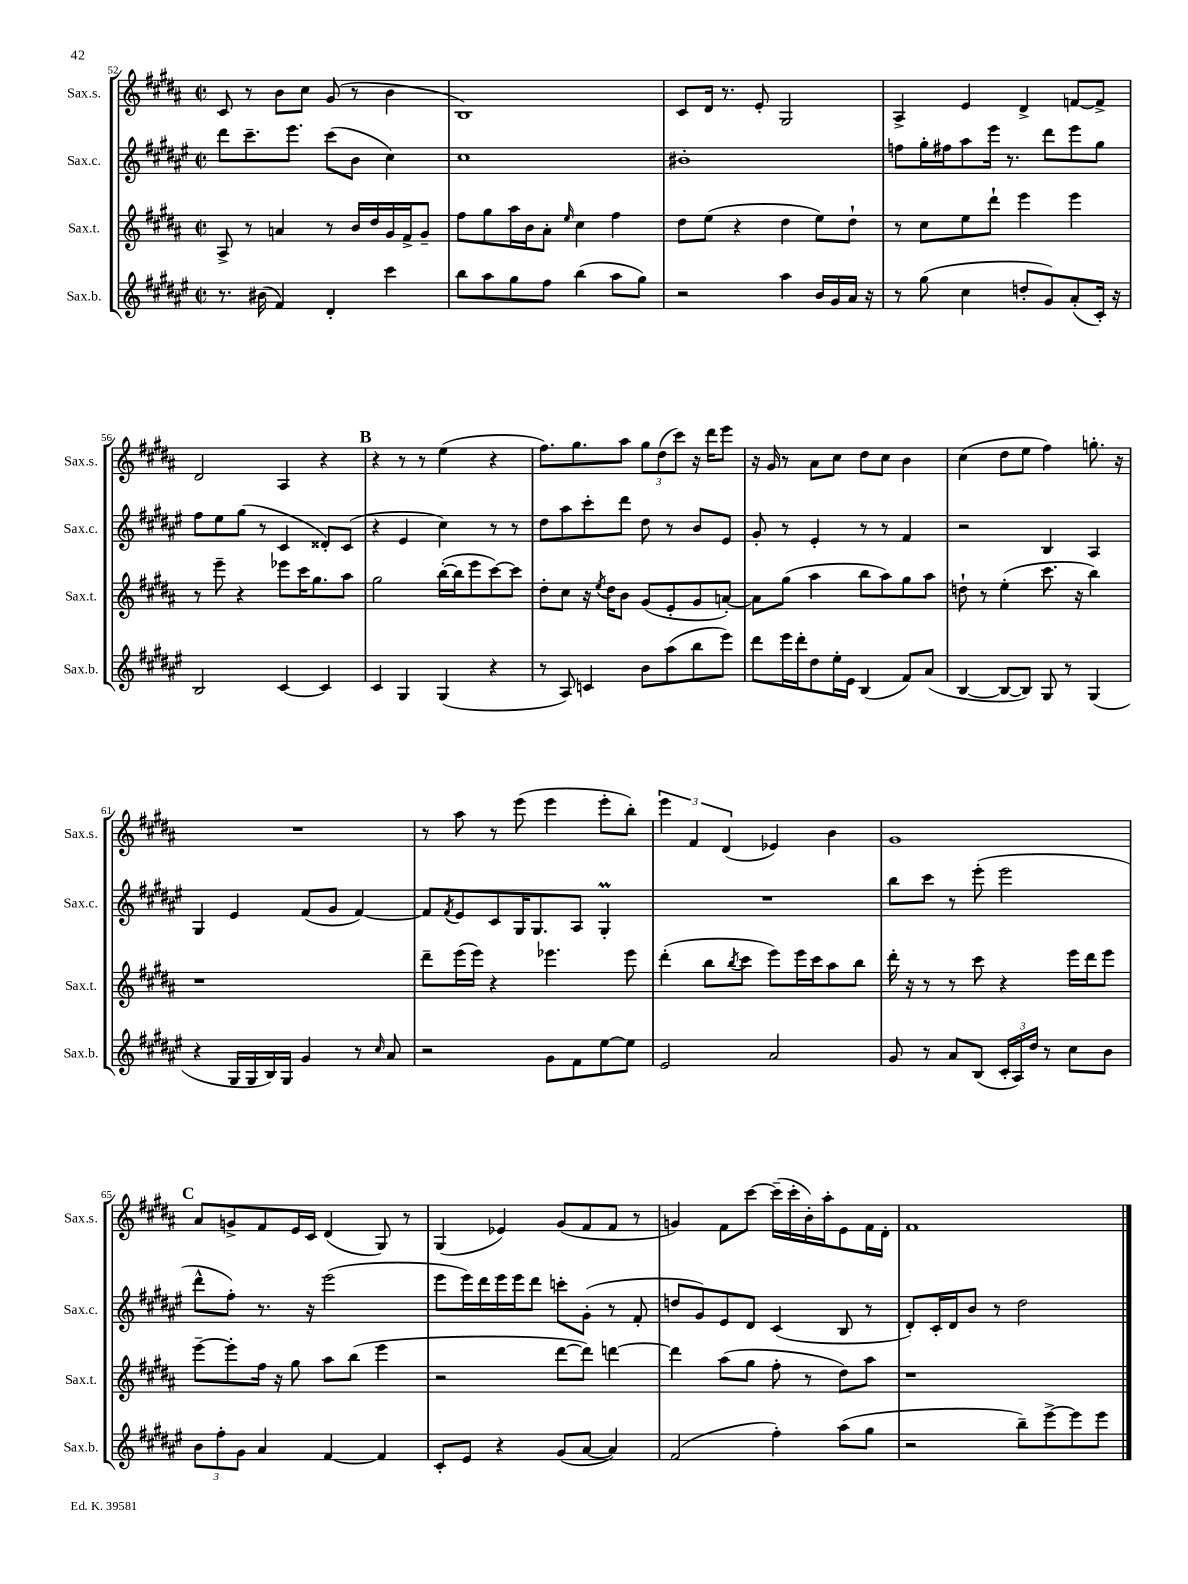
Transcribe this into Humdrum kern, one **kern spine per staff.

**kern	**kern	**kern	**kern
*part4	*part3	*part2	*part1
*staff4	*staff3	*staff2	*staff1
*I"Sax.b.	*I"Sax.t.	*I"Sax.c.	*I"Sax.s.
*I'Sax.b.	*I'Sax.t.	*I'Sax.c.	*I'Sax.s.
*clefG2	*clefG2	*clefG2	*clefG2
*k[f#c#g#d#a#e#]	*k[f#c#g#d#a#]	*k[f#c#g#d#a#e#]	*k[f#c#g#d#a#]
*M2/2	*M2/2	*M2/2	*M2/2
*met(c|)	*met(c|)	*met(c|)	*met(c|)
=52	=52	=52	=52
8.r	8A#^/	8ddd#\L	8c#/
.	8r	8.ccc#~\	8r
(16b#X\	.	.	.
4f#/)	4an/	.	8b\L
.	.	8.eee#\J	.
.	.	.	8cc#\J
4d#'/	8r	(8ccc#\L	(8g#/
.	16b/LL	8b\J	8r
.	16dd#/	.	.
4ccc#\	16g#/	4cc#\)	4b\
.	16f#^/J	.	.
.	8g#~/J	.	.
=53	=53	=53	=53
8bb\L	8ff#\L	1cc#	1B)
8aa#\	8gg#\	.	.
8gg#\	16aa#\L	.	.
.	16b\J	.	.
8ff#\J	8a#'\J	.	.
.	16qqee/	.	.
(4bb\	4cc#\	.	.
8aa#\L	4ff#\	.	.
8gg#\J)	.	.	.
=54	=54	=54	=54
2r	8dd#\L	1b#X'	8c#/L
.	(8ee\J	.	16d#/Jk
.	.	.	8.r
.	4r	.	.
.	.	.	8e'/
4aa#\	4dd#\	.	2G#/
16b/LL	8ee\L)	.	.
16g#/	.	.	.
16a#/JJ	8dd#`\J	.	.
16r	.	.	.
=55	=55	=55	=55
8r	8r	8ffn\L	4A#^/
(8gg#\	8cc#\L	16gg#'\L	.
.	.	16ff#X\J	.
4cc#\	8ee\	8aa#\	4e/
.	8ddd#`\J	16eee#\Jk	.
.	.	8.r	.
8ddn'/L	4eee\	.	4d#^/
8g#/)	.	8ddd#\L	.
(8a#'/	4eee\	8eee#\	[8fn/L
16c#'/Jk)	.	8gg#\J	8f^/J]
16r	.	.	.
!!LO:LB:g=z
=56	=56	=56	=56
2B/	8r	8ff#\L	2d#/
.	8eee~\	8ee#\	.
.	4r	(8gg#\J	.
.	.	8r	.
[4c#/	8eee-X\L	4c#/	4A#/
.	16ccc#\K	.	.
.	8.gg#\	.	.
4c#/]	.	8d##X'/L)	4r
.	8aa#\J	(8c#/J	.
!!LO:REH:place=s1:t=B
=57	=57	=57	=57
4c#/	2gg#\	4r	4r
4G#/	.	4e#/	8r
.	.	.	8r
(4G#/	([16bb'\LL	4cc#\)	(4ee\
.	16bb\J]	.	.
.	8eee\	.	.
4r	[8ccc#\)	8r	4r
.	8ccc#\J]	8r	.
=58	=58	=58	=58
8r	8dd#'\L	8dd#\L	8.ff#\L)
8A#/)	8cc#\J	8aa#\	.
.	.	.	8.gg#\
4cn/	16r	8ccc#'\	.
.	8qee/	.	.
.	16dd#\KL	.	.
.	8b\J	8ddd#\J	8aa#\J
8b\L	(8g#/L	8dd#\	12gg#\L
.	.	.	(12dd#\
(8aa#\	8e'/	8r	.
.	.	.	12ccc#\J)
8bb\	8g#/	8b/L	16r
.	.	.	16ddd#\KL
8eee#\J)	[8an'/J)	8e#/J	8eee\J
=59	=59	=59	=59
8ddd#\L	8a\L]	8g#'/	16r
.	.	.	16g#/
16eee#\L	(8gg#\J	8r	8r
16ddd#'\J	.	.	.
8dd#\	4aa#\	4e#'/	8a#\L
16ee#'\L	.	.	8cc#\J
16e#\JJ	.	.	.
(4B/	8bb\L	8r	8dd#\L
.	8aa#\)	8r	8cc#\J
8f#/L)	8gg#\	4f#/	4b\
(8a#/J	8aa#\J	.	.
=60	=60	=60	=60
[4B/	8ddn`\	2r	(4cc#\
.	8r	.	.
8B/L_	(4ee'\	.	8dd#\L
8B/J])	.	.	8ee\J
8G#/	8.ccc#\	4B/	4ff#\)
8r	.	.	.
.	16r	.	.
(4G#/	4bb\)	4A#/	8.ggn'\
.	.	.	16r
!!LO:LB:g=z
=61	=61	=61	=61
4r	1r	4G#/	1r
16G#/LL	.	4e#/	.
16G#/	.	.	.
16B/)	.	.	.
16G#/JJ	.	.	.
4g#/	.	(8f#/L	.
.	.	8g#/J	.
8r	.	[4f#/)	.
16qqcc#/	.	.	.
8a#/	.	.	.
=62	=62	=62	=62
2r	8ddd#~\L	8f#/L]	8r
.	.	8qf#/	.
.	(16eee\L	8e#/	8aa#\
.	16eee\JJ)	.	.
.	4r	8c#/	8r
.	.	16G#/K	(8eee\
.	.	8.G#/	.
8g#\L	4.eee-X\	.	4eee\
8f#\	.	8A#/J	.
[8ee#\	.	4G#M'/	8eee'\L
8ee#\J]	8eee-\	.	8bb'\J)
=63	=63	=63	=63
2e#/	(4ddd#'\	1r	6eee\
.	.	.	6f#/
.	8bb\L	.	.
.	.	.	(6d#/
.	8qbb/	.	.
.	8ccc#\J	.	.
2a#/	8eee\L)	.	4e-X/)
.	16eee\L	.	.
.	16ccc#\J	.	.
.	8aa#\	.	4b\
.	8bb\J	.	.
=64	=64	=64	=64
8g#/	16ddd#'\	8bb\L	1g#
.	16r	.	.
8r	8r	8ccc#\J	.
8a#/L	8r	8r	.
(8B/J	8ccc#\	(8eee#'\	.
24c#'/LL	4r	2eee#\	.
24A#/)	.	.	.
24dd#/JJ	.	.	.
8r	.	.	.
8cc#\L	16eee\LL	.	.
.	16ddd#\J	.	.
8b\J	8eee\J	.	.
!!LO:LB:g=z
!!LO:REH:place=s1:t=C
=65	=65	=65	=65
12b\L	[8eee~\L	8ddd#^^\L	8a#/L
12ff#'\	.	.	.
.	8eee'\]	8ff#'\J)	8gn^/
12g#\J	.	.	.
4a#/	16ff#\Jk	8.r	8f#/
.	16r	.	.
.	8gg#\	.	16e/L
.	.	16r	16c#/JJ
[4f#/	8aa#\L	(2eee#\	(4d#/
.	(8bb\J	.	.
4f#/]	4eee\	.	8G#/)
.	.	.	8r
=66	=66	=66	=66
8c#'/L	2r	8eee#\L	(4G#/
8e#/J	.	16eee#\L)	.
.	.	16ddd#\	.
4r	.	16eee#\	4e-X/)
.	.	16eee#\J	.
.	.	8ddd#\J	.
(8g#/L	[8ddd#\L	8cccn'\L	(8g#/L
[8a#/J	8ddd#\J])	(8g#'\J	8f#/
4a#/])	[4dddn\	8r	8f#/J
.	.	8f#'/	8r
=67	=67	=67	=67
(2f#/	4ddd\]	8ddn/L	4gn/)
.	.	8g#/)	.
.	(8aa#\L	8e#/	8f#\L
.	8gg#\J	8d#/J	[8ccc#\J
4ff#'\)	8ff#'\	(4c#/	(16ccc#~\LL]
.	.	.	16ccc#'\
.	8r	.	16b'\)
.	.	.	16aa#'\J
(8aa#\L	8dd#\L)	8B/	8e\
8gg#\J	8aa#\J	8r	16f#\L
.	.	.	16d#'\JJ
=68	=68	=68	=68
2r	1r	8d#'/L)	1f#
.	.	16c#'/L	.
.	.	16d#/J	.
.	.	8b/J	.
.	.	8r	.
8bb~\L)	.	2dd#\	.
[8eee#^\	.	.	.
8eee#\]	.	.	.
8eee#\J	.	.	.
==	==	==	==
*-	*-	*-	*-
